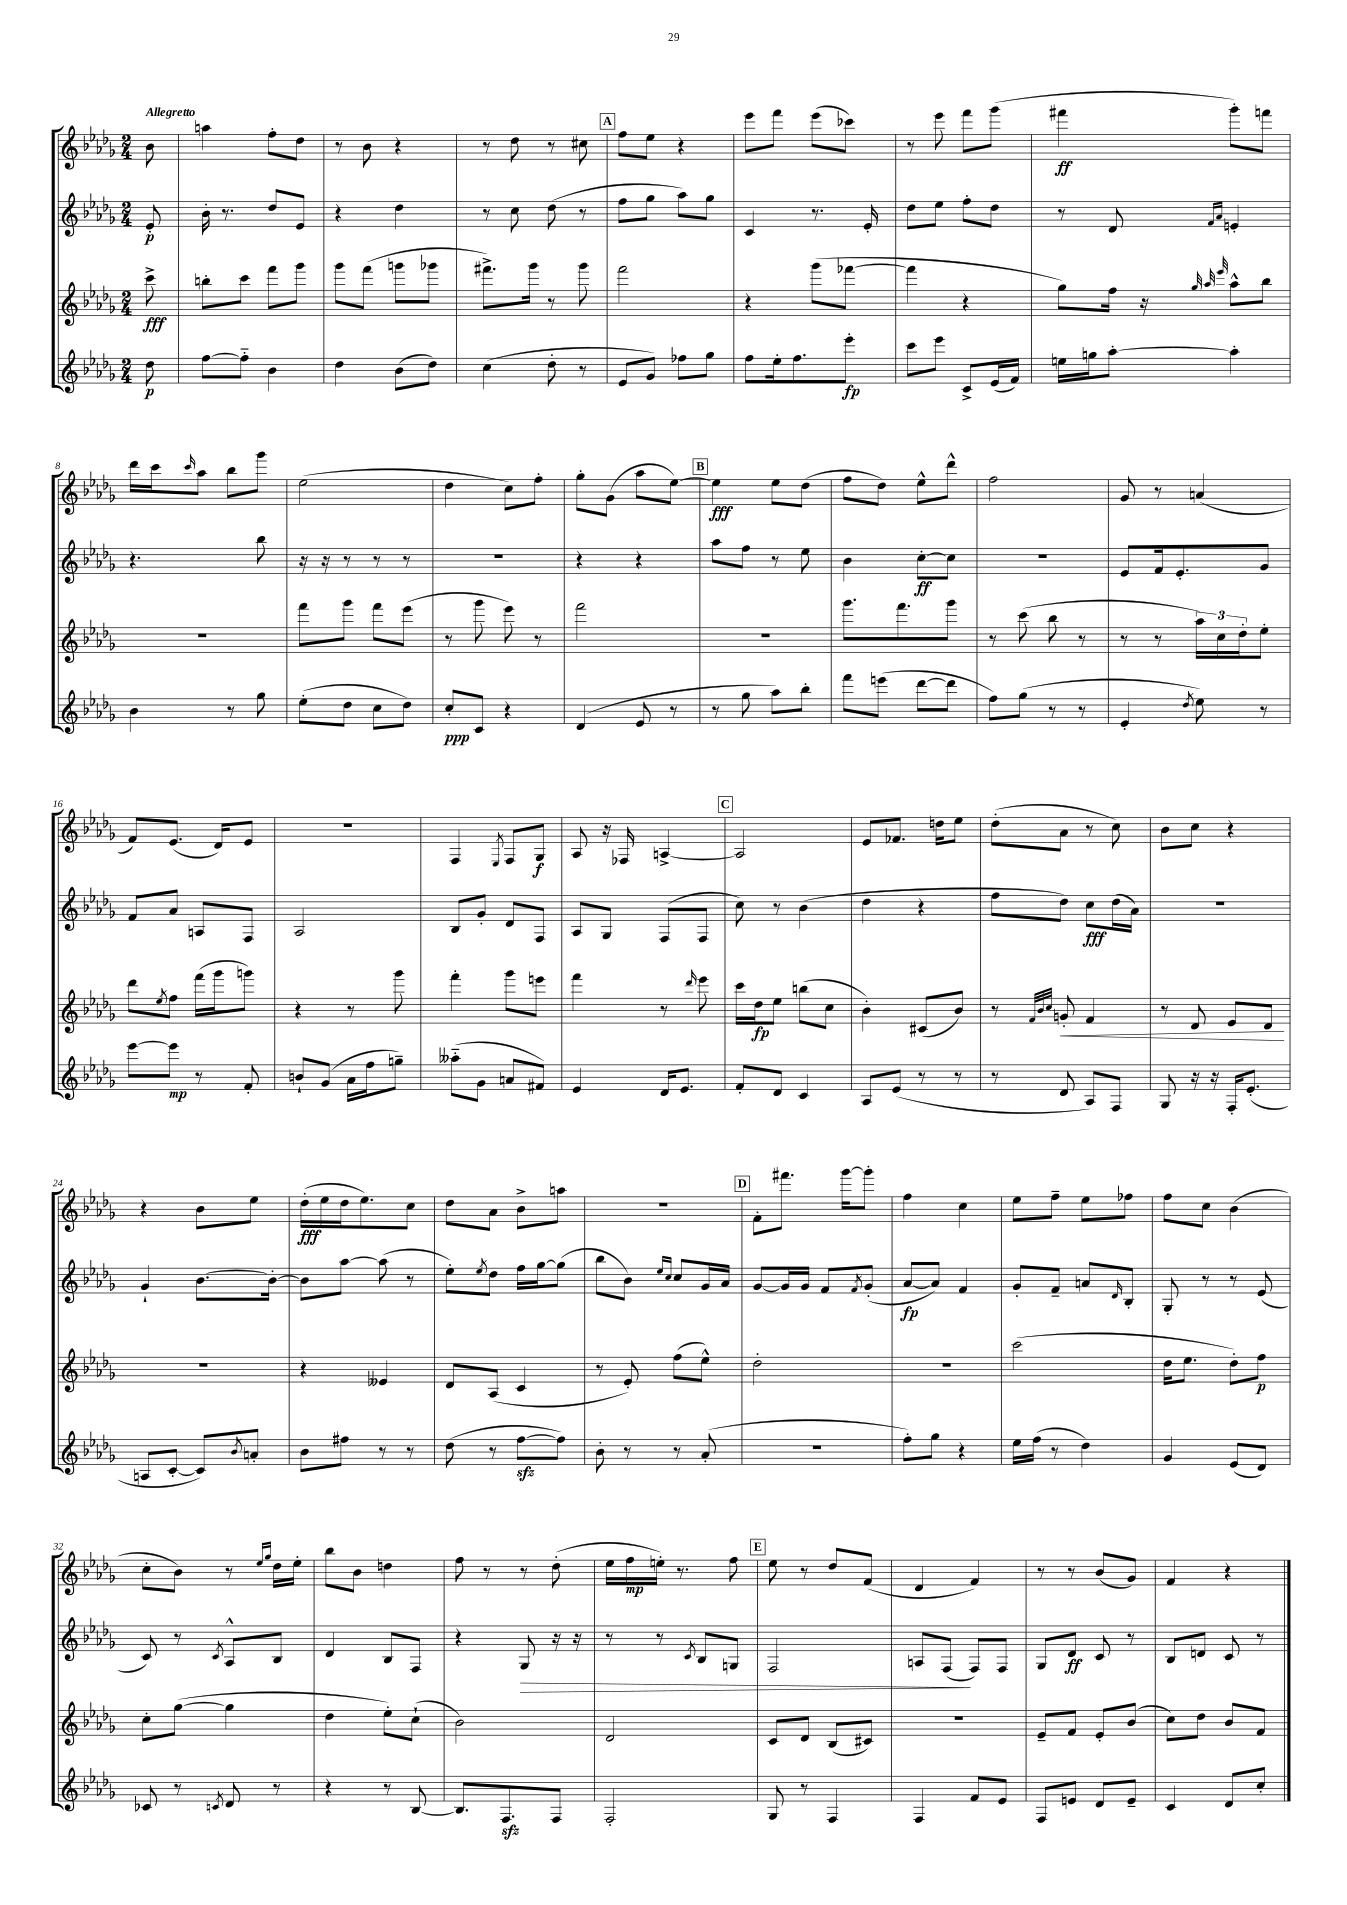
<<
\new StaffGroup <<
\new Staff = "s0" {
    \clef treble \key des \major \numericTimeSignature \time 2/4 \partial 8 \tempo "Allegretto"
    bes'8 |
    a''4 f''8-. des''8 |
    r8 bes'8 r4 |
    r8 des''8 r8 cis''8 |
    \mark \markup { \box "A" } f''8 ees''8 r4 |
    ees'''8 f'''8 ees'''8( ces'''8) |
    r8 ees'''8 f'''8 ges'''8( |
    fis'''4\ff ges'''8-.) f'''8 |
    des'''16 c'''16 \grace { c'''16 } aes''8 bes''8 ges'''8 |
    ees''2( |
    des''4 c''8) f''8-. |
    ges''8-. ges'8( aes''8 ees''8~) |
    \mark \markup { \box "B" } ees''4\fff ees''8 des''8( |
    f''8 des''8) ees''8-^ des'''8-^ |
    f''2 |
    ges'8 r8 a'4( |
    f'8) ees'8.( des'16) ees'8 |
    R2 |
    f4 \acciaccatura { ees8 } f8 ges8\f |
    aes8 r16 fes16 a4~-> |
    \mark \markup { \box "C" } a2 |
    ees'8 fes'8. d''16 ees''8 |
    des''8-.( aes'8 r8 c''8) |
    bes'8 c''8 r4 |
    r4 bes'8 ees''8 |
    des''16-.\fff( ees''16 des''16 ees''8.) c''8 |
    des''8 aes'8 bes'8-> a''8 |
    r2 |
    \mark \markup { \box "D" } f'8-. fis'''8. ges'''16~ ges'''8-. |
    f''4 c''4 |
    ees''8 f''8-- ees''8 fes''8 |
    f''8 c''8 bes'4( |
    c''8-. bes'8) r8 \grace { ees''16 ges''16 } des''16 ees''16-. |
    bes''8 bes'8 d''4 |
    f''8 r8 r8 des''8-.( |
    ees''16 f''16\mp e''16-.) r8. f''8 |
    \mark \markup { \box "E" } ees''8 r8 des''8 f'8( |
    des'4 f'4) |
    r8 r8 bes'8( ges'8) |
    f'4 r4 \bar "|." |
}
\new Staff = "s1" {
    \clef treble \key des \major \numericTimeSignature \time 2/4 \partial 8
    ees'8-.\p |
    bes'16-. r8. des''8 ees'8 |
    r4 des''4 |
    r8 c''8 des''8( r8 |
    \mark \markup { \box "A" } f''8 ges''8 aes''8) ges''8 |
    c'4 r8. ees'16-. |
    des''8 ees''8 f''8-. des''8 |
    r8 des'8 \grace { f'16 aes'16 } e'4-. |
    r4. bes''8 |
    r16 r16 r8 r8 r8 |
    R2 |
    r4 r4 |
    \mark \markup { \box "B" } aes''8 f''8 r8 ees''8 |
    bes'4 c''8~-.\ff c''8 |
    r2 |
    ees'8 f'16 ees'8.-. ges'8 |
    f'8 aes'8 a8 f8 |
    aes2 |
    bes8 ges'8-. des'8 f8 |
    aes8 ges8 f8( f8 |
    \mark \markup { \box "C" } c''8) r8 bes'4( |
    des''4 r4 |
    f''8 des''8) c''8\fff des''16( aes'16) |
    R2 |
    ges'4-! bes'8.~ bes'16~-. |
    bes'8 aes''8~ aes''8( r8 |
    ees''8-.) \acciaccatura { ees''8 } des''8 f''16 ges''16~ ges''8( |
    bes''8 bes'8) \grace { ees''16 c''16 } c''8 ges'16 aes'16 |
    \mark \markup { \box "D" } ges'8~ ges'16 ges'16 f'8 \acciaccatura { f'8 } ges'8-.( |
    aes'8~\fp aes'8) f'4 |
    ges'8-. f'8-- a'8 \grace { des'16 } bes8-. |
    ges8-. r8 r8 ees'8( |
    c'8) r8 \acciaccatura { c'8 } aes8-^ bes8 |
    des'4 bes8 f8 |
    r4 ges8\> r16 r16 |
    r8 r8 \acciaccatura { c'8 } bes8 g8 |
    \mark \markup { \box "E" } f2 |
    a8 f8\!( f8) f8 |
    ges8 des'8\ff c'8 r8 |
    bes8 d'8 c'8 r8 \bar "|." |
}
\new Staff = "s2" {
    \clef treble \key des \major \numericTimeSignature \time 2/4 \partial 8
    c'''8->\fff |
    b''8-. c'''8 f'''8 ges'''8 |
    ges'''8 f'''8( g'''8 ges'''8 |
    fis'''8.->) ges'''16 r8 ges'''8 |
    \mark \markup { \box "A" } f'''2 |
    r4 ges'''8( fes'''8~ |
    fes'''4 r4 |
    ges''8) f''16 r16 \grace { ges''32 aes''32 ees'''32 } aes''8-^ bes''8 |
    R2 |
    f'''8 ges'''8 f'''8 ees'''8( |
    r8 ges'''8 ees'''8) r8 |
    f'''2 |
    \mark \markup { \box "B" } R2 |
    ges'''8. f'''8. ges'''8 |
    r8 c'''8( bes''8 r8 |
    r8 r8 \tuplet 3/2 { aes''16) c''16 des''16-. } ees''8-. |
    des'''8 \acciaccatura { ees''8 } f''8 f'''16( ges'''16 g'''8) |
    r4 r8 ges'''8 |
    f'''4-. ges'''8 e'''8 |
    f'''4 r8 \grace { des'''16 } ees'''8 |
    \mark \markup { \box "C" } c'''16 des''16\fp ees''8 b''8( c''8 |
    bes'4-.) cis'8( bes'8) |
    r8 \grace { f'32 bes'32 c''32 } g'8-.\< f'4 |
    r8 des'8 ees'8 des'8\! |
    R2 |
    r4 eeses'4 |
    des'8 aes8( c'4 |
    r8 ees'8-.) f''8( ees''8-^) |
    \mark \markup { \box "D" } des''2-. |
    R2 |
    c'''2( |
    des''16 ees''8. des''8-.) f''8\p |
    c''8-. ges''8~( ges''4 |
    des''4 ees''8-.) c''8-!( |
    bes'2) |
    des'2 |
    \mark \markup { \box "E" } c'8 des'8 bes8( cis'8) |
    R2 |
    ees'8-- f'8 ees'8-. bes'8( |
    c''8) des''8 bes'8 f'8 \bar "|." |
}
\new Staff = "s3" {
    \clef treble \key des \major \numericTimeSignature \time 2/4 \partial 8
    des''8\p |
    f''8~ f''8-_ bes'4 |
    des''4 bes'8( des''8) |
    c''4( des''8-. r8 |
    \mark \markup { \box "A" } ees'8 ges'8) fes''8 ges''8 |
    f''8 ees''16-. f''8. ees'''8-.\fp |
    c'''8 ees'''8 c'8-> ees'16( f'16) |
    e''16 g''16 aes''8~-. aes''4-. |
    bes'4 r8 ges''8 |
    ees''8-.( des''8 c''8 des''8) |
    c''8-.\ppp c'8 r4 |
    des'4( ees'8 r8 |
    \mark \markup { \box "B" } r8 ges''8 aes''8) bes''8-. |
    f'''8 e'''8( des'''8~ des'''8 |
    f''8) ges''8( r8 r8 |
    ees'4-. \acciaccatura { des''8 } ees''8) r8 |
    ees'''8~ ees'''8\mp r8 f'8-. |
    b'8-! ges'8( aes'16 f''16 g''8--) |
    aeses''8-_( ges'8 a'8 fis'8) |
    ees'4 des'16 ees'8. |
    \mark \markup { \box "C" } f'8-. des'8 c'4 |
    aes8 ees'8( r8 r8 |
    r8 des'8 aes8) f8 |
    ges8 r16 r16 f16-. ees'8.-.( |
    a8 c'8~-. c'8) \acciaccatura { bes'8 } a'8-. |
    bes'8 fis''8 r8 r8 |
    des''8( r8 f''8~\sfz f''8) |
    bes'8-. r8 r8 aes'8-.( |
    \mark \markup { \box "D" } r2 |
    f''8-.) ges''8 r4 |
    ees''16 f''16( r8 des''4) |
    ges'4 ees'8( des'8) |
    ces'8 r8 \acciaccatura { c'8 } des'8 r8 |
    r4 r8 bes8~ |
    bes8. f8.\sfz f8 |
    f2-. |
    \mark \markup { \box "E" } ges8 r8 f4 |
    f4 f'8 ees'8 |
    f8 e'8 des'8 e'8-- |
    c'4 des'8 c''8-. \bar "|." |
}
>>
>>
